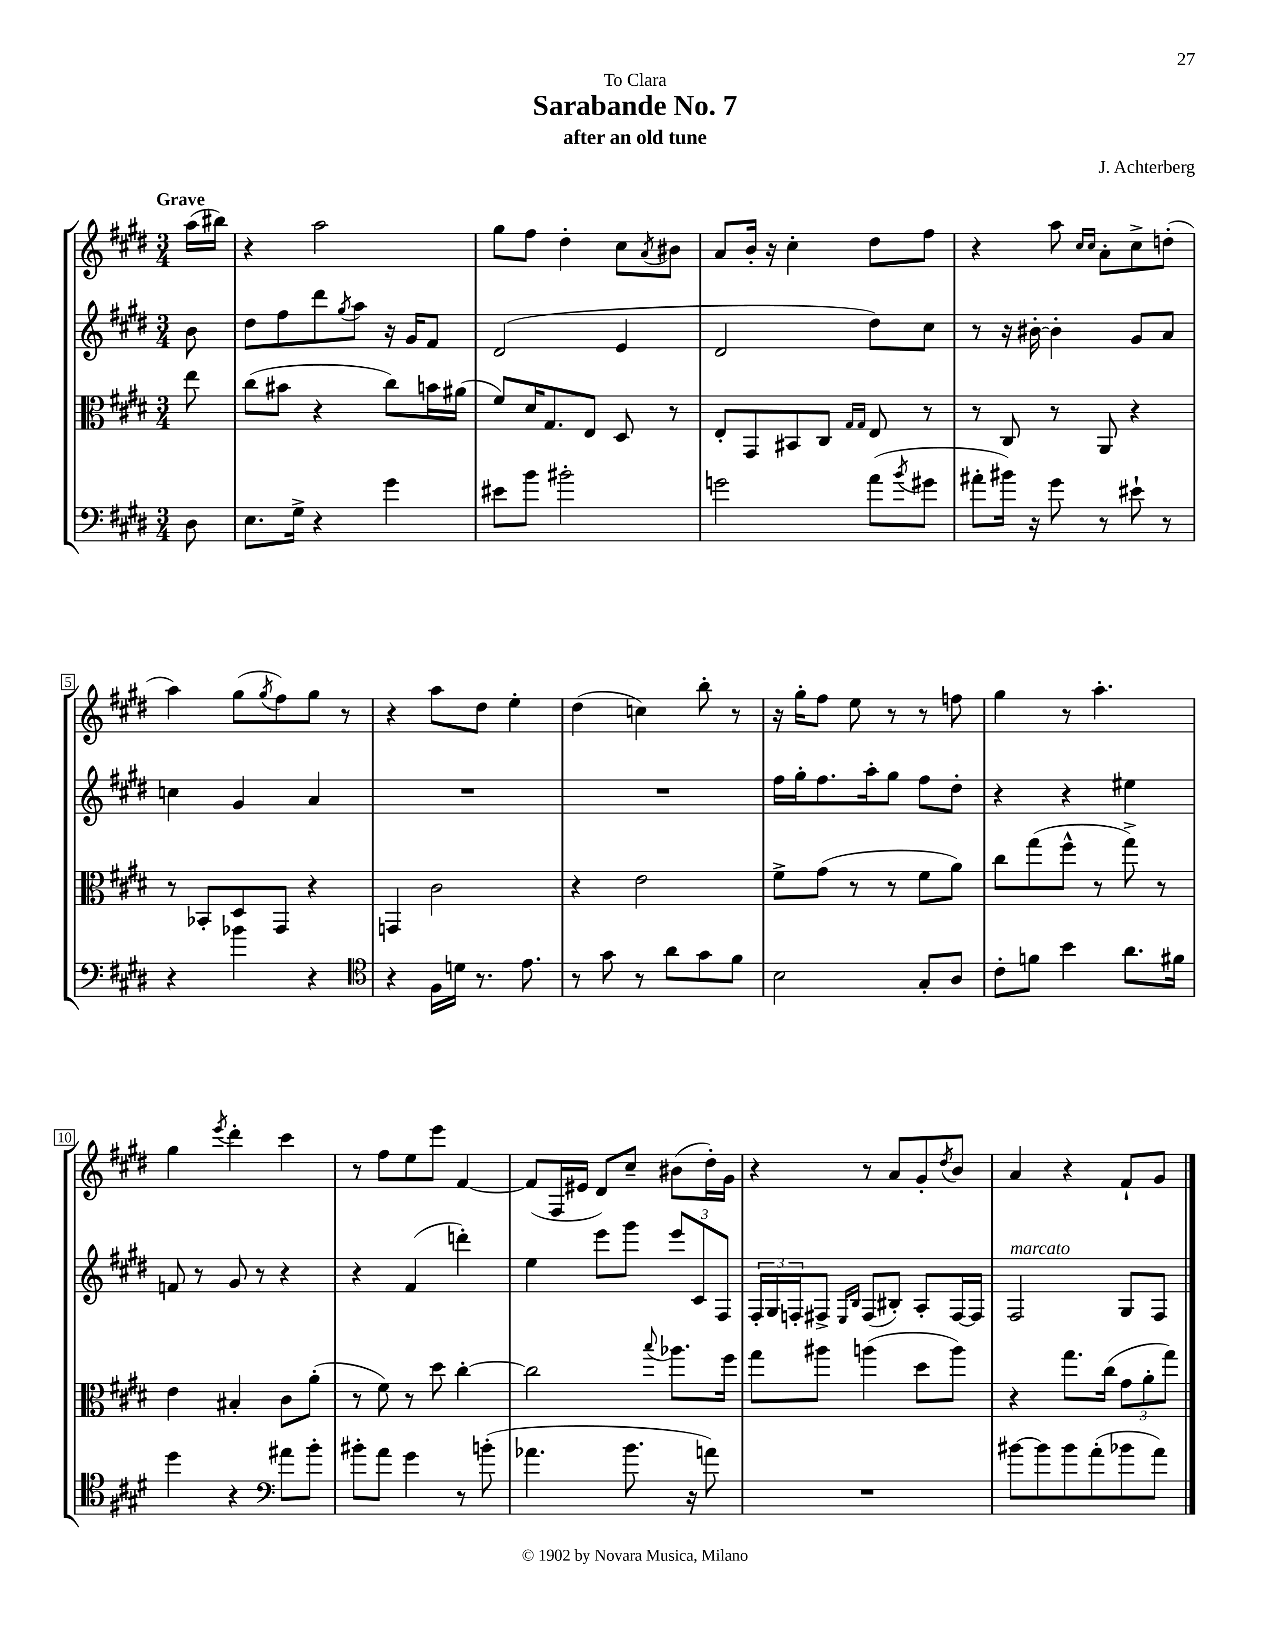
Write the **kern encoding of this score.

**kern	**kern	**kern	**kern
*staff4	*staff3	*staff2	*staff1
*clefF4	*clefC3	*clefG2	*clefG2
*k[f#c#g#d#]	*k[f#c#g#d#]	*k[f#c#g#d#]	*k[f#c#g#d#]
*M3/4	*M3/4	*M3/4	*M3/4
8D#	8ee	8b	(16aa
.	.	.	16bb#)
=	=	=	=
8.E	(8cc#	8dd#	4r
.	8b#	8ff#	.
16G#^	.	.	.
4r	4r	8ddd#	2aa
.	.	8qgg#	.
.	.	8aa	.
4g#	8cc#)	16r	.
.	.	16g#	.
.	16b	8f#	.
.	(16a#	.	.
=	=	=	=
8e#	8f#)	(2d#	8gg#
8b	16d#	.	8ff#
.	8.G#	.	.
2b#'	.	.	4dd#'
.	8E	.	.
.	8D#	4e	8cc#
.	.	.	8qa
.	8r	.	8b#
=	=	=	=
2g	8E'	2d#	8a
.	8GG#	.	16b'
.	.	.	16r
.	8BB#	.	4cc#'
.	8C#	.	.
.	16qqG#	.	.
.	16qqG#	.	.
(8a	8E	8dd#)	8dd#
8qb	.	.	.
8g#	8r	8cc#	8ff#
=	=	=	=
8a#'	8r	8r	4r
16b#)	8C#	16r	.
16r	.	[16b#'	.
8g#	8r	4b#']	8aa
.	.	.	16qqcc#
.	.	.	16qqcc#
8r	8AA	.	8a'
8e#`	4r	8g#	8cc#^
8r	.	8a	(8dd'
=	=	=	=
4r	8r	4cc	4aa)
.	8BB-'	.	.
4b-	8D#	4g#	(8gg#
.	.	.	8qgg#
.	8GG#	.	8ff#)
4r	4r	4a	8gg#
.	.	.	8r
=	=	=	=
*clefC4	*	*	*
4r	4GG	2.r	4r
16F#	2c#	.	8aa
16d	.	.	.
8.r	.	.	8dd#
.	.	.	4ee'
8.e	.	.	.
=	=	=	=
8r	4r	2.r	(4dd#
8g#	.	.	.
8r	2e	.	4cc)
8a	.	.	.
8g#	.	.	8bb'
8f#	.	.	8r
=	=	=	=
2B	8f#^	16ff#	16r
.	.	16gg#'	16gg#'
.	(8g#	8.ff#	8ff#
.	8r	.	8ee
.	.	16aa'	.
.	8r	8gg#	8r
8G#'	8f#	8ff#	8r
8A	8a)	8dd#'	8ff
=	=	=	=
8c#'	8cc#	4r	4gg#
8f	(8gg#	.	.
4b	8ff#^^	4r	8r
.	8r	.	4.aa'
8.a	8gg#^)	4ee#	.
.	8r	.	.
16f#	.	.	.
=	=	=	=
4dd#	4e	8f	4gg#
.	.	8r	.
.	.	.	8qeee
4r	4B#'	8g#	4ddd#'
.	.	8r	.
*clefF4	*	*	*
8a#	8c#	4r	4ccc#
8b'	(8a'	.	.
=	=	=	=
8b#'	8r	4r	8r
8a	8f#)	.	8ff#
4g#	8r	(4f#	8ee
.	8dd#	.	8eee
8r	[4cc#'	4ddd')	[4f#
(8b'	.	.	.
=	=	=	=
4.a-	2cc#]	4ee	(8f#]
.	.	.	16F#
.	.	.	16e#
.	.	8eee	8d#)
8.b	.	8ggg#	8cc#~
.	8qqbb	.	.
.	8.aa-	12eee	(8b#
16r	.	.	.
.	.	12c#	.
8a)	.	.	16dd#')
.	.	12F#	.
.	16ff#	.	16g#
=	=	=	=
2.r	8gg#	24F#'	4r
.	.	24G#	.
.	.	24F'	.
.	8aa#	8F#^	.
.	.	16qqE	.
.	.	16qqB	.
.	(4aa	(8F#	8r
.	.	8B#')	8a
.	8dd#	8A'	8g#'
.	.	.	8qdd#
.	8aa)	[16F#	8b
.	.	16F#]	.
=	=	=	=
[8b#	4r	2F#	4a
8b#]	.	.	.
8b#	8.gg#	.	4r
(8a'	.	.	.
.	(16cc#	.	.
8b-	12g#	8G#	8f#`
.	12a'	.	.
8a)	.	8F#	8g#
.	12gg#)	.	.
==	==	==	==
*-	*-	*-	*-
